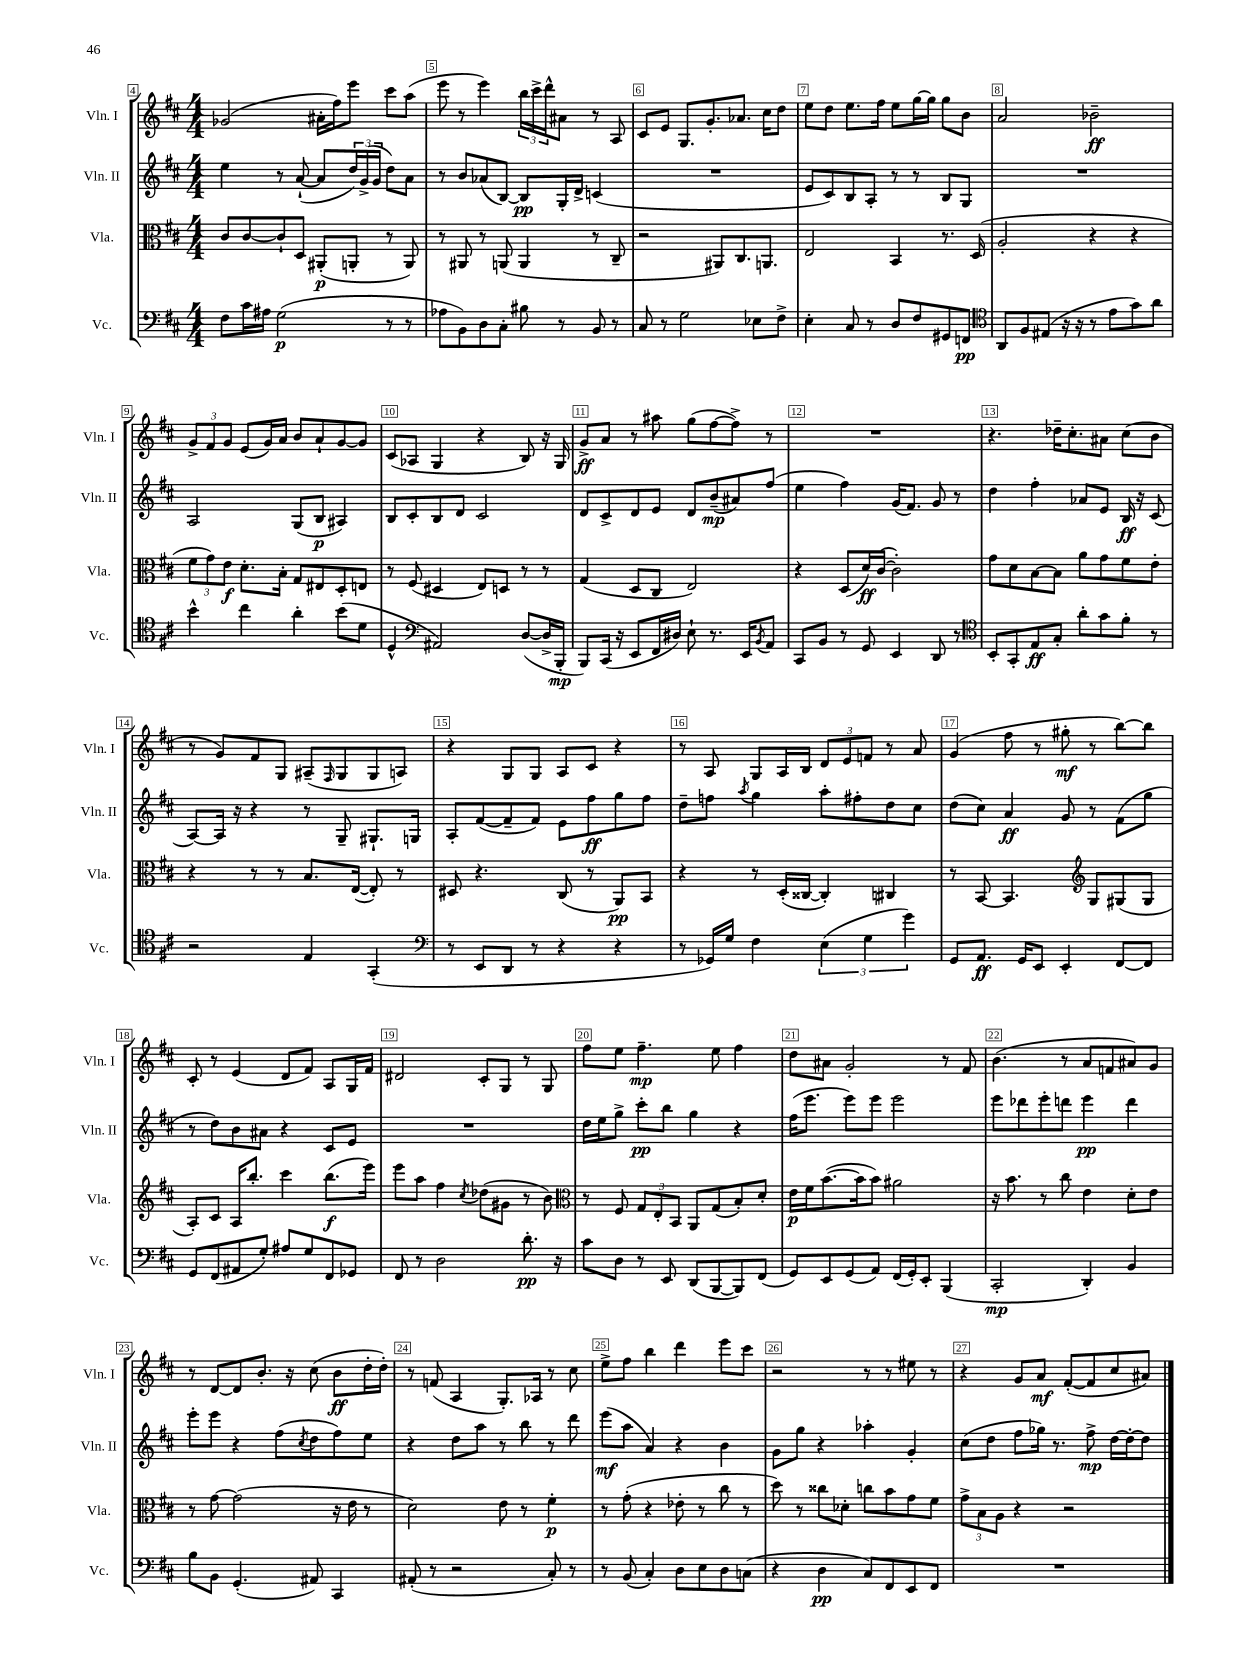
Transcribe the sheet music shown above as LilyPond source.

<<
\new StaffGroup <<
\new Staff = "s0" \with { instrumentName = "Vln. I" shortInstrumentName = "Vln. I" } {
    \clef treble \key d \major \numericTimeSignature \time 4/4
    ges'2( ais'16-. fis''16) e'''8 cis'''8 a''8( |
    e'''8 r8 e'''4) \tuplet 3/2 { b''16 cis'''16-> d'''16-^ } ais'8 r8 a8 |
    cis'8 e'8 g8. g'8.-. aes'8. cis''16 d''8 |
    e''8 d''8 e''8. fis''16 e''8 g''16~ g''16 g''8 b'8 |
    a'2 bes'2--\ff |
    \tuplet 3/2 { g'8-> fis'8 g'8 } e'8( g'16) a'16 b'8 a'8-! g'8~ g'8 |
    cis'8( aes8 g4 r4 b8) r16 g16 |
    g'8->\ff a'8 r8 ais''8 g''8( fis''8~ fis''8->) r8 |
    R1 |
    r4. des''16-- cis''8.-. ais'8 cis''8( b'8 |
    r8 g'8) fis'8 g8 ais8--( \grace { fis16 } g8 g8 a8) |
    r4 g8 g8 a8 cis'8 r4 |
    r8 a8 g8 a16 b16 \tuplet 3/2 { d'8 e'8 f'8 } r8 a'8 |
    g'4( fis''8 r8 gis''8-.\mf r8 b''8~) b''8 |
    cis'8-. r8 e'4( d'8 fis'8) a8 g16 fis'16 |
    dis'2 cis'8-. g8 r8 g8 |
    fis''8 e''8 fis''4.--\mp e''8 fis''4 |
    d''8 ais'8 g'2-. r8 fis'8 |
    b'4.( r8 a'8 f'8 ais'8) g'8 |
    r8 d'8~ d'8 b'8.-. r16 cis''8( b'8\ff d''16-. d''16-.) |
    r8 f'8( a4 g8.-.) aes16 r8 cis''8 |
    e''8-> fis''8 b''4 d'''4 e'''8 cis'''8 |
    r2 r8 r8 eis''8 r8 |
    r4 g'8 a'8\mf fis'8~-.( fis'8 cis''8 ais'8) \bar "|." |
}
\new Staff = "s1" \with { instrumentName = "Vln. II" shortInstrumentName = "Vln. II" } {
    \clef treble \key d \major \numericTimeSignature \time 4/4
    e''4 r8 a'8~-!( a'8 \tuplet 3/2 { d''16) g'16->( g'16 } d''8) a'8 |
    r8 b'8 aes'8( b8~) b8\pp g16-. d'16-> c'4( |
    R1 |
    e'8 cis'8) b8 a8-. r8 r8 b8 g8 |
    R1 |
    a2 g8( b8\p ais4) |
    b8 cis'8-. b8 d'8 cis'2 |
    d'8 cis'8-> d'8 e'8 d'8 b'8--\mp( ais'8) fis''8( |
    e''4 fis''4) g'16( fis'8.) g'8 r8 |
    d''4 fis''4-. aes'8 e'8 b16\ff r16 cis'8( |
    a8~) a16 r16 r4 r8 g8-- gis8.-! g16 |
    a8-. fis'8~( fis'8-- fis'8) e'8 fis''8\ff g''8 fis''8 |
    d''8-- f''8 \acciaccatura { a''8 } g''4 a''8-. fis''8-. d''8 cis''8 |
    d''8( cis''8) a'4\ff g'8 r8 fis'8( g''8 |
    r8 d''8) b'8 ais'8 r4 cis'8 e'8 |
    R1 |
    d''16 e''16 g''8-> cis'''8-.\pp b''8 g''4 r4 |
    fis''16( e'''8. e'''8) e'''8 e'''2 |
    e'''8 des'''8 e'''8-. d'''8 e'''4\pp d'''4 |
    e'''8-. e'''8 r4 fis''8( \acciaccatura { cis''8 } d''8 fis''8) e''8 |
    r4 d''8 a''8 r8 b''8 r8 d'''8 |
    e'''8\mf( a''8 a'4) r4 b'4 |
    g'8 g''8 r4 aes''4-. g'4-. |
    cis''8( d''8 fis''8 ges''16) r8. fis''8->\mp d''16~ d''16~-. d''8 \bar "|." |
}
\new Staff = "s2" \with { instrumentName = "Vla." shortInstrumentName = "Vla." } {
    \clef alto \key d \major \numericTimeSignature \time 4/4
    cis'8 cis'8~ cis'8-! d8 ais,8-.\p( a,8-. r8 a,8) |
    r8 ais,8 r8 a,8( a,4 r8 cis8-- |
    r2 ais,8) cis8. a,8. |
    e2 b,4 r8. d16( |
    a2-. r4 r4 |
    \tuplet 3/2 { fis'8 g'8) e'8\f } d'8.-. b16-. g8 eis8 d8-. e8 |
    r8 fis8( dis4 e8) d8 r8 r8 |
    g4( d8 cis8 e2) |
    r4 d8( d'16\ff) cis'16~( cis'2-.) |
    g'8 d'8 b8~ b8 a'8 g'8 fis'8 e'8-. |
    r4 r8 r8 b8. e16~( e8-.) r8 |
    dis8 r4. cis8( r8 a,8\pp) b,8 |
    r4 r8 d16-.( cisis16~ cisis4-.) cis4 |
    r8 b,8~ b,4. \clef treble g8 gis8( gis8 |
    a8-.) cis'8 a16 b''8.-. cis'''4 b''8.\f( e'''16) |
    e'''8 a''8 fis''4 \acciaccatura { cis''8 } des''8( gis'8 r8 b'8) |
    \clef alto r8 fis8 \tuplet 3/2 { g8 e8-. b,8 } a,8 g8( b8-.) d'8-. |
    e'16\p fis'16 b'8.~( b'16 b'8) ais'2 |
    r16 b'8. r8 cis''8 e'4 d'8-. e'8 |
    r8 g'8~ g'2( r16 e'16 r8 |
    d'2) e'8 r8 fis'4-.\p |
    r8 g'8-.( r4 ees'8-. r8 cis''8 r8 |
    d''8) r8 cisis''8 des'8-. c''8 b'8 g'8 fis'8 |
    \tuplet 3/2 { g'8-> b8 a8 } r4 r2 \bar "|." |
}
\new Staff = "s3" \with { instrumentName = "Vc." shortInstrumentName = "Vc." } {
    \clef bass \key d \major \numericTimeSignature \time 4/4
    fis8 cis'16 ais16 g2\p( r8 r8 |
    aes8 b,8) d8 cis8-. bis8 r8 b,8 r8 |
    cis8 r8 g2 ees8 fis8-> |
    e4-. cis8 r8 d8 fis8 gis,8 f,8\pp |
    \clef tenor a,8 fis8 eis8( r16 r16 r8 e'8 g'8) a'8 |
    b'4-^ cis''4 a'4-. b'8( d'8 |
    d4-^ \clef bass ais,2) d8~( d16-> b,,16-.\mp |
    b,,8) cis,16( r16 e,8 fis,16 dis16) e8-! r8. e,16 \acciaccatura { b,8 } a,8 |
    cis,8 b,8 r8 g,8 e,4 d,8 r8 |
    \clef tenor b,8-. g,8-. e8\ff g8-. a'8-. g'8 fis'8-. r8 |
    r2 e4 g,4-.( |
    \clef bass r8 e,8 d,8 r8 r4 r4 |
    r8 ges,16) g16 fis4 \tuplet 3/2 { e4( g4 g'4) } |
    g,8 a,8.\ff g,16 e,8 e,4-. fis,8~ fis,8 |
    g,8 fis,8( ais,8 g8-.) ais8 g8 fis,8 ges,8 |
    fis,8 r8 d2 d'8.-.\pp r16 |
    cis'8 d8 r8 e,8 d,8( b,,8~ b,,8) fis,8( |
    g,8) e,8 g,8( a,8) fis,16( g,16-.) e,8-. b,,4( |
    cis,2-.\mp d,4-.) b,4 |
    b8 b,8 g,4.-.( ais,8) cis,4 |
    ais,8-.( r8 r2 cis8-.) r8 |
    r8 b,8( cis4-.) d8 e8 d8 c8( |
    r4 d4\pp cis8) fis,8 e,8 fis,8 |
    R1 \bar "|." |
}
>>
>>
\layout { \context { \Score currentBarNumber = #4 \override BarNumber.break-visibility = ##(#f #t #t) barNumberVisibility = #all-bar-numbers-visible \override BarNumber.stencil = #(make-stencil-boxer 0.1 0.3 ly:text-interface::print) } }
